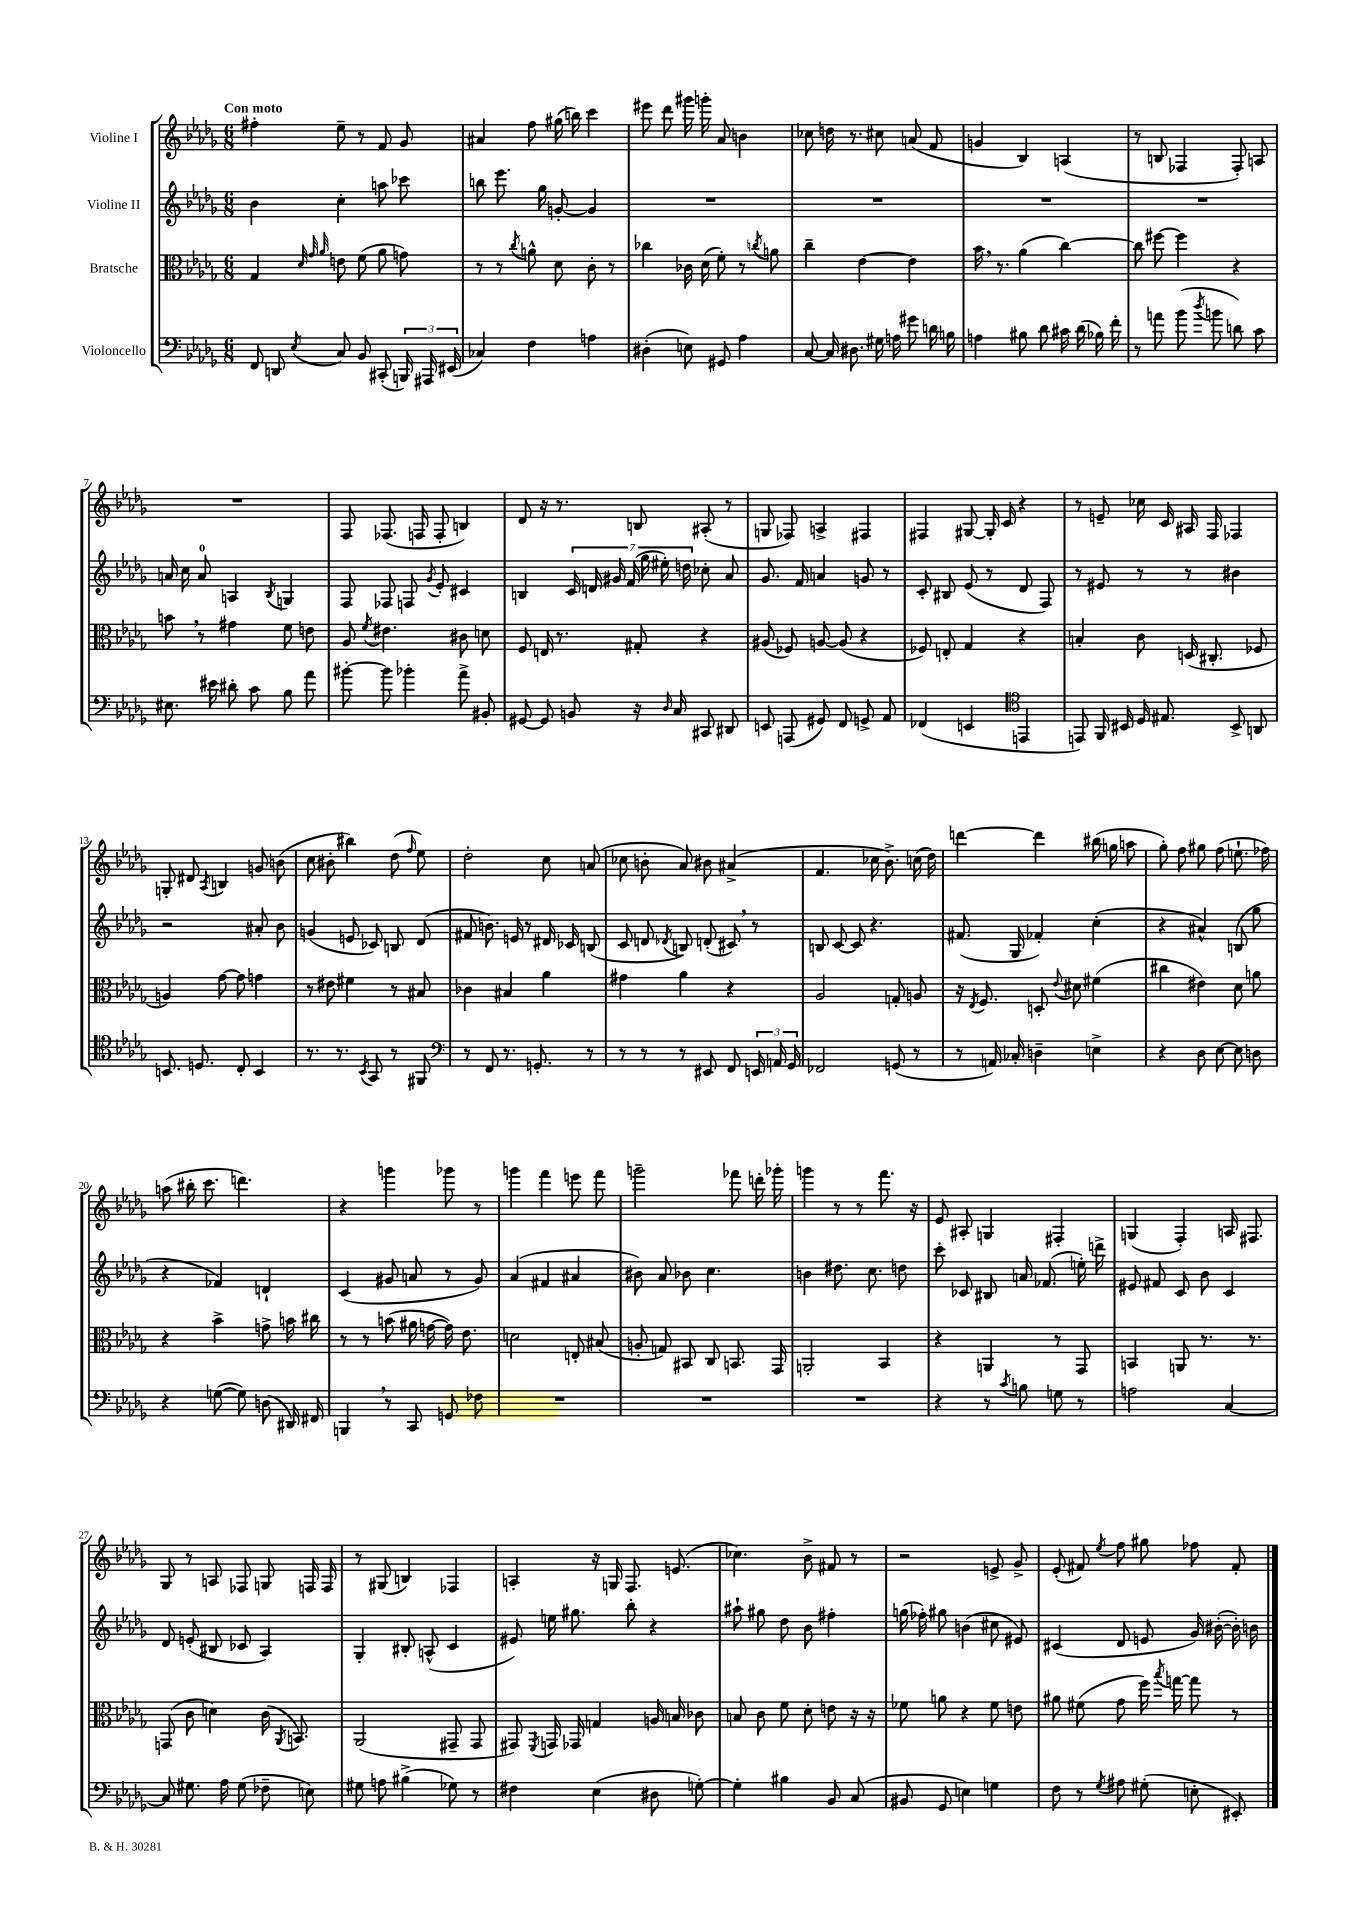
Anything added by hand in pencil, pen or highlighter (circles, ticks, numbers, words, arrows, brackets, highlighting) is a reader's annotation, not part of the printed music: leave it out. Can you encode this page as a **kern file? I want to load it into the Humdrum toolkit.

**kern	**kern	**kern	**kern
*part4	*part3	*part2	*part1
*staff4	*staff3	*staff2	*staff1
*I"Violoncello	*I"Bratsche	*I"Violine II	*I"Violine I
*clefF4	*clefC3	*clefG2	*clefG2
*k[b-e-a-d-g-]	*k[b-e-a-d-g-]	*k[b-e-a-d-g-]	*k[b-e-a-d-g-]
*M6/8	*M6/8	*M6/8	*M6/8
=1	=1	=1	=1
!	!	!	!LO:TX:a:B:t=Con moto
8FF/	4G-/	4b-\	4ff#X'\
8DDn/	.	.	.
.	32qqd-/	.	.
.	32qqg-/	.	.
8qE-/	32qqa-/	.	.
8C/	8en\	4cc'\	8ee-~\
8BB-/	(8f\	.	8r
(8CC#X'/	8a-\	8aan\	8f/
24BBBn/)	8gn\)	8ccc-X\	8g-/
24AAA#X/	.	.	.
(24EE#X/	.	.	.
=2	=2	=2	=2
4C-X/)	8r	8bbn\	4a#X/
.	8r	8.eee-\	.
.	8qcc/	.	.
4F\	8an^^\	.	8ff\
.	.	16gg-\	.
.	8d-\	[8gn'/	(16gg#X\
.	.	.	16bbn\)
4An\	8c'\	4g/]	4ccc\
.	8r	.	.
=3	=3	=3	=3
(4D#X'\	4cc-X\	2.r	8eee#X\
.	.	.	8ddd-\
8En\)	16c-X\	.	16ggg#X\
.	(16d-\	.	16gggn'\
8GG#X/	8f'\)	.	8a-/
4A-\	8r	.	4bn\
.	8qccn/	.	.
.	8an\	.	.
=4	=4	=4	=4
[8C/	4cc~\	2.r	8cc-X\
16C/]	.	.	16ddn\
8.D#X\	.	.	8.r
.	[4e-\	.	.
16G#X\	.	.	8cc#X\
16An\	.	.	.
8g#X\	4e-\]	.	(8an/
16dn\	.	.	8f/
16Bn\	.	.	.
=5	=5	=5	=5
4An\	16b-,\	2.r	4gn/
.	8.r	.	.
8B#X\	(4a-\	.	4B-/)
8d-\	.	.	.
16c#X\	[4cc\)	.	(4An/
(16d-\	.	.	.
16B-X\)	.	.	.
16f'\	.	.	.
=6	=6	=6	=6
8r	8cc\]	2.r	8r
8an\	[8ff#X\	.	8Bn/
(8b-\	4ff#\]	.	4F-X/
8qdd-/	.	.	.
8bn\	.	.	.
8dn\)	4r	.	8F-'/)
8c\	.	.	8An/
!!LO:LB:g=z
=7	=7	=7	=7
8.E#X\	8bn,\	16an/	2.r
.	.	16cc\	.
.	8r	8a/	.
16e#X\	.	.	.
8d#X'\	4g#X\	4An/	.
8c\	.	.	.
.	.	8qB-/	.
8B-\	8f\	4Gn/	.
8a-\	8en\	.	.
=8	=8	=8	=8
[8b#X'\	8A-/	8F/	8F/
.	8qf/	.	.
8b#\]	4.e#X\	8F-X/	(8.F-X/
4b-X'\	.	8Fn/	.
.	.	.	16Fn/
.	.	8qg-/	.
.	.	8e-'/	8F'/
8a-^\	8c#X\	4c#X/	4Bn/)
8BB#X'/	8dn\	.	.
=9	=9	=9	=9
[8GG#X/	8F/	4Bn/	8d-/
8GG#/]	16En/	.	16r
.	8.r	.	8.r
8BBn/	.	28c/	.
.	.	28dn/	.
.	.	28g#X/	.
.	.	(28f/	.
16r	8G#X'/	.	8Bn/
.	.	28gg-\	.
.	.	28ee#X'\)	.
16qqD-/	.	.	.
16C/	.	.	.
.	.	28ddn\	.
8CC#X/	4r	8cc-X'\	(8A#X'/
8DD#X/	.	8a-/	8r
=10	=10	=10	=10
8EEn/	(8A#X/	8.g-/	8Gn/
(8AAAn/	8F-X/)	.	8F-X/)
.	.	16f/	.
8GG#X/)	[8An/	4an/	4An^/
8FF/	(8A/]	.	.
8GGn^/	4r	8gn/	4F#X/
8AA-/	.	8r	.
=11	=11	=11	=11
(4FF-X/	8F-X/)	8c'/	4F#X/
.	8En'/	8B#X/	.
4EEn/	4G-/	(8e-/	[8G#X/
.	.	8r	16G#'/]
.	.	.	16c/
*clefC4	*	*	*
4EEn/	4r	8d-/	4r
.	.	8F/)	.
=12	=12	=12	=12
8EEn/)	4Bn'/	8r	8r
16FF/	.	8e#X/	8en~/
16BB#X/	.	.	.
16D-/	8c\	8r	16cc-X\
8.E#X/	.	.	16c/
.	(16Dn/	8r	16A#X/
.	8.C#X'/	.	16F/
8BB#^/	.	4b#X\	4F-X/
8AAn/	8F-X/	.	.
!!LO:LB:g=z
=13	=13	=13	=13
8.BBn/	4An/)	2r	8Gn'/
.	.	.	8d#X/
8.Dn/	.	.	.
.	.	.	8qA-/
.	[8g-\	.	4Bn/
8C'/	8g-\]	.	.
4BB/	4gn\	8a#X'/	8gn/
.	.	8b-\	(8bn\
=14	=14	=14	=14
8.r	8r	(4gn/	8cc\
.	8e#X\	.	8b#X'\
8.r	.	.	.
.	4f#X\	8en/	4bb#X\)
8qBB-/	.	.	.
8GG-/	.	8c-X/)	.
8r	8r	8Bn/	(8dd-\
.	.	.	16qqff/
8FF#X/	8B#X/	(8d-/	8ee-\)
=15	=15	=15	=15
*clefF4	*	*	*
8r	4c-X\	8f#X/	2dd-'\
8FF/	.	8.bn\)	.
8.r	4B#X/	.	.
.	.	16en/	.
.	.	8r	.
8.GGn'/	.	.	.
.	4a-\	16d#X/	8cc\
.	.	16c-X/	.
8r	.	(8Bn/	(8an/
=16	=16	=16	=16
8r	4g#X\	8c/	8cc-X\
8r	.	8dn/	8bn'\
.	.	8qd-X/	.
8r	4a-\	8Bn/)	8a-/)
8EE#X/	.	(8dn'/	8b#X\
8FF/	4r	8c#X,/)	(4a#X^/
24EEn/	.	8r	.
24AAn/	.	.	.
24GG-/	.	.	.
=17	=17	=17	=17
2FF-X/	2A-/	8Bn/	4.f/
.	.	[8c/	.
.	.	8c/]	.
.	.	4.r	16cc-X\
.	.	.	8.b-^\)
(8GGn/	8Gn'/	.	.
8r	8An/	.	(16ccn\
.	.	.	16dd-\)
=18	=18	=18	=18
8r	16r	(8.f#X/	[4dddn\
.	8qE-/	.	.
.	8.F/	.	.
16AAn/)	.	.	.
16C-X'/	.	16G-/	.
4Dn~\	8Dn'/	4f-X'/)	4ddd\]
.	8qqe-/	.	.
.	8d#X\	.	.
4En^\	(4f#X\	(4cc'\	(16bb#X\
.	.	.	16ggn\
.	.	.	8aan\
=19	=19	=19	=19
4r	4cc#X\	4r	8gg-'\)
.	.	.	8ff\
8D-\	4e#X\)	4a#X^^/)	8gg#X\
[8E-\	.	.	(8ff\
8E-\]	8d-\	(8Bn/	8.een`\
8Dn\	8an\	8gg-\	.
.	.	.	16ff-X\)
!!LO:LB:g=z
=20	=20	=20	=20
4r	4r	4r	(8aan\
.	.	.	16bb#X'\
.	.	.	8.ccc\
([8Gn\	4b-^\	4f-X/)	.
8G\])	.	.	4.dddn\)
(8Dn\	8gn^\	4dn`/	.
16DD#X/)	16bn\	.	.
16FF#X/	16cc#X\	.	.
=21	=21	=21	=21
4BBBn,/	8r	(4c/	4r
.	8r	.	.
8r	(8bn\	8g#X/	4gggn\
8CC/	16a#X\	8an/	.
.	[16gn\	.	.
8GGn/	16g\])	8r	8ggg-X\
.	8.e-\	.	.
8F-X\	.	8g#/)	8r
=22	=22	=22	=22
2.r	2dn\	(4a-/	4gggn\
.	.	4f#X/	4fff\
.	8En'/	4a#X/	8eeen\
.	(8B#X/	.	8fff\
=23	=23	=23	=23
2.r	8An'/	8b#X\)	2gggn~\
.	8Gn/)	8a-/	.
.	8BB#X/	8b-X\	.
.	8C/	4.cc\	.
.	8.BBn/	.	8fff-X\
.	.	.	16dddn'\
.	16GG-/	.	16ggg-X'\
=24	=24	=24	=24
2.r	2AAn'/	4bn\	4gggn\
.	.	8.dd#X\	8r
.	.	.	8r
.	.	8.cc\	.
.	4BB-/	.	8.fff\
.	.	8ddn\	.
.	.	.	16r
=25	=25	=25	=25
4r	4r	8ccc'\	8e-/
.	.	8c-X/	8A#X'/
8r	4AAn/	8B#X/	4Gn/
8qc/	.	.	.
8Bn\	.	16an/	.
.	.	(8.f-X/	.
8Gn\	8r	.	4F#X'/
8r	8GG-/	16een'\)	.
.	.	16dddn^\	.
=26	=26	=26	=26
2An\	4BBn/	8e#X/	(4Gn/
.	.	8f#X/	.
.	8AAn/	8c/	4F'/)
.	8.r	8b-\	.
[4C/	.	4c/	16An/
.	8.r	.	8.F#X/
!!LO:LB:g=z
=27	=27	=27	=27
8C/]	(8GGn/	8d-/	8G-/
8.G#X\	8c\	(8en'/	8r
.	4dn\)	8B#X/	8An/
16A-\	.	.	.
(8G#\	.	8c-X/	8F-X/
8F-X~\	(16c\	4A-/)	8Gn/
.	8qAA-/	.	.
.	8.BBn/)	.	.
8En\)	.	.	16Fn/
.	.	.	16F/
=28	=28	=28	=28
8G#X\	(2AA-/	4G-'/	8r
8An\	.	.	(8G#X/
(4B#X^\	.	8B#X'/	4Bn/)
.	.	(8An^^/	.
8G-X\)	8GG#X~/	4c/	4F-X/
8r	8GG#/	.	.
=29	=29	=29	=29
4F#X\	8GG#X/)	8e#X/)	4An'/
.	8qFF/	.	.
.	16GGn/	16een\	.
.	16GG-X/	8.gg#X\	.
(4E-\	4Gn/	.	16r
.	.	.	16Gn/
.	.	8bb-'\	8.F/
8D#X\	16An/	4r	.
.	16Bn/	.	(8.en/
[8Gn'\)	8c-X\	.	.
=30	=30	=30	=30
4G'\]	8Bn/	8aa#X`\	4.cc-X\)
.	8c\	8gg#X\	.
4B#X\	8f\	8dd-\	.
.	8d-'\	8b-\	8b-^\
8BB-/	8en\	4ff#X'\	8f#X/
(8C/	16r	.	8r
.	16r	.	.
=31	=31	=31	=31
8BB#X/	8f-X\	(16ggn\	2r
.	.	16ff-X'\)	.
8GG-/	8an\	8gg#X\	.
4En\)	4r	(4bn\	.
4Gn\	8f-\	8cc#X\	8en^/
.	8en\	8e#X/)	8g-^/
=32	=32	=32	=32
8F\	8a#X\	(4c#X/	(8e-'/
8r	(8f#X\	.	8f#X/)
8qG-/	.	.	8qee-/
8A#X\	8g-\	8d-/	8ff\
(8G#X'\	16ff\)	8en/	8gg#X\
.	8qbb-/	.	.
.	[16ggn\	.	.
8En'\	8gg\]	16g-/)	8ff-X\
.	.	([16b#X'\	.
8EE#X'/)	8r	16b#'\])	8f#'/
.	.	16bn\	.
==	==	==	==
*-	*-	*-	*-
